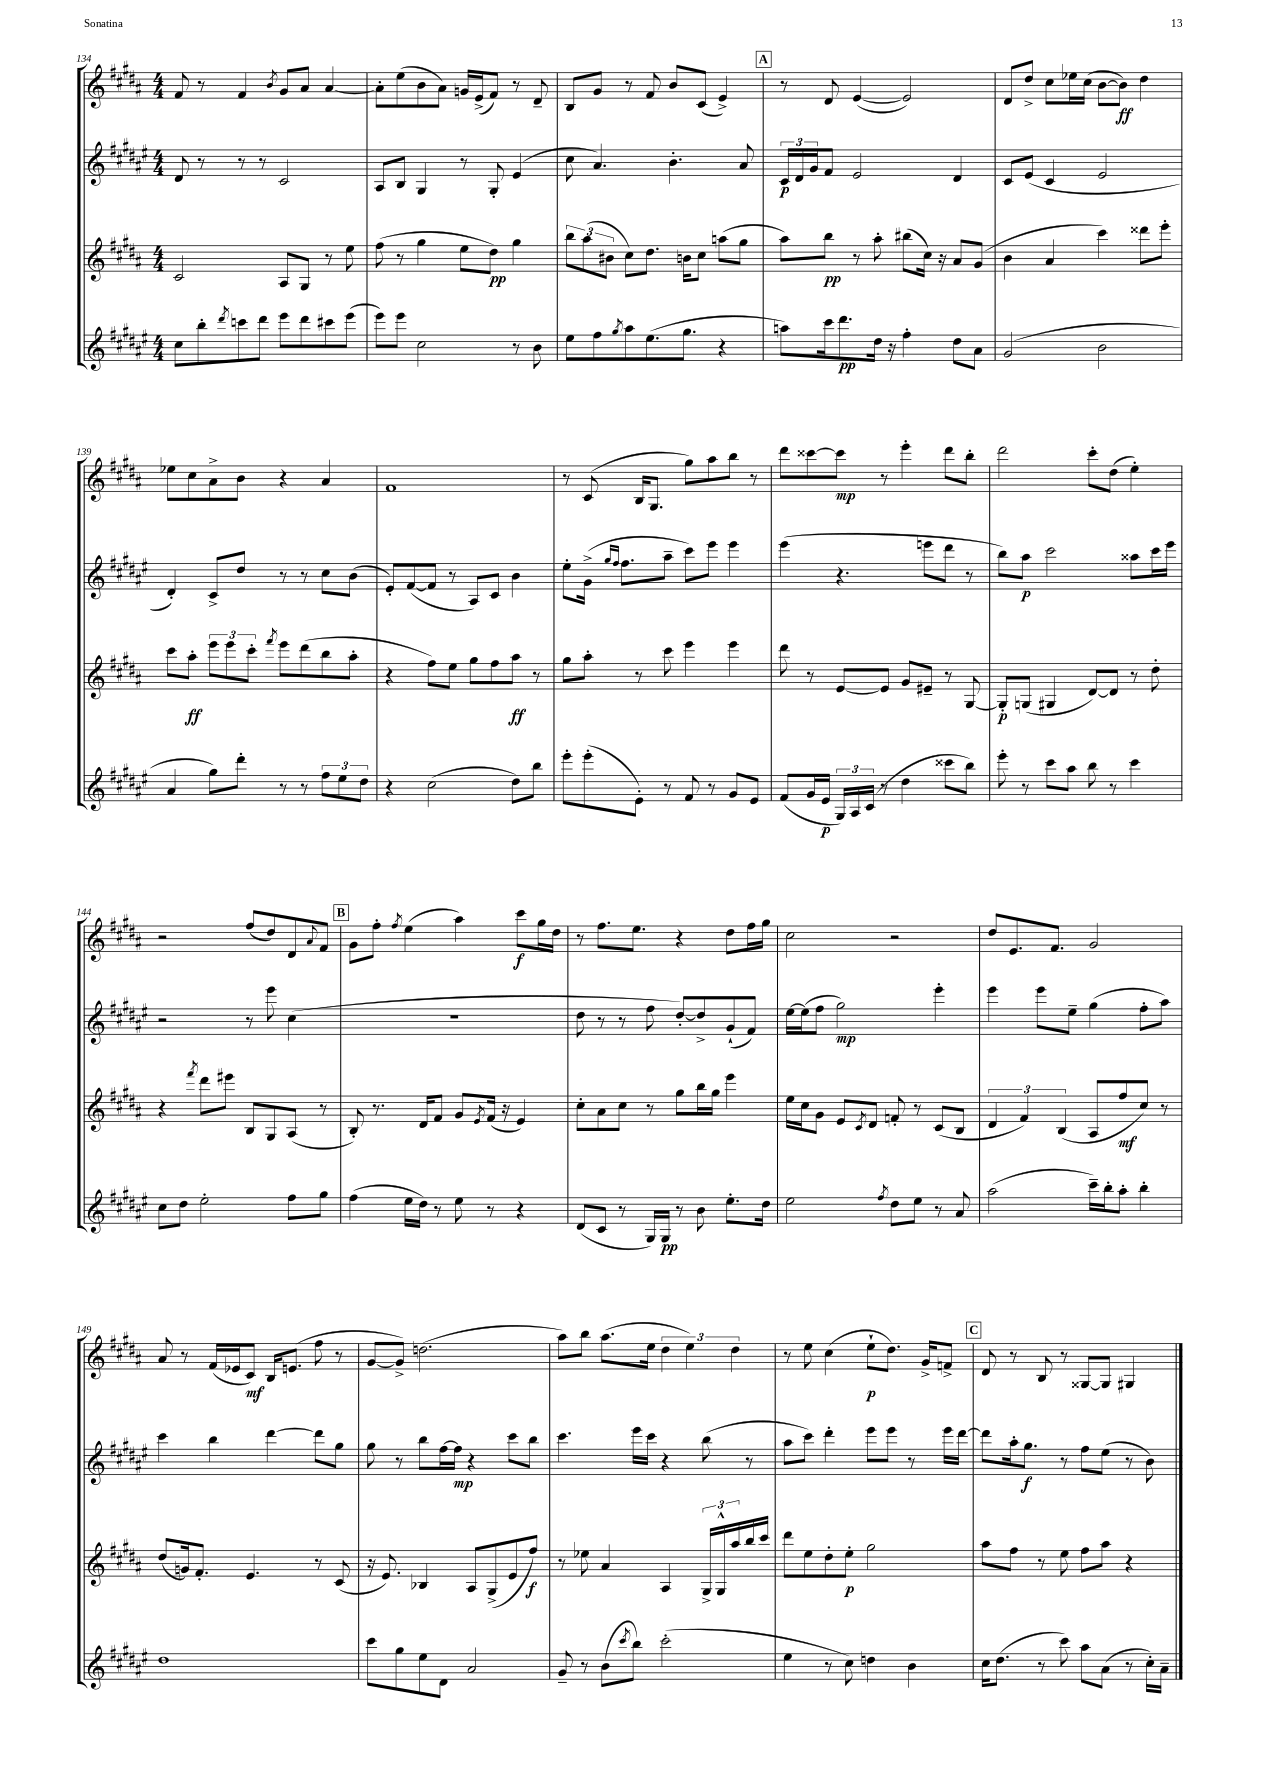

**kern	**kern	**kern	**kern
*staff4	*staff3	*staff2	*staff1
*clefG2	*clefG2	*clefG2	*clefG2
*k[f#c#g#d#a#e#]	*k[f#c#g#d#a#]	*k[f#c#g#d#a#e#]	*k[f#c#g#d#a#]
*M4/4	*M4/4	*M4/4	*M4/4
8cc#	2c#	8d#	8f#
8bb'	.	8r	8r
8qddd#	.	.	.
8ccc	.	8r	4f#
8ddd#	.	8r	.
.	.	.	8qb
8eee#	8A#	2c#	8g#
8ddd#	8G#	.	8a#
8ccc#	8r	.	[4a#
(8eee#	8ee	.	.
=	=	=	=
8eee#)	(8ff#	8A#	8a#']
8eee#	8r	8B	(8ee
2cc#	4gg#	4G#	8b
.	.	.	8a#)
.	8ee	8r	16g
.	.	.	(16e^
.	8dd#)	8G#'	8f#)
8r	4gg#	(4e#	8r
8b	.	.	8d#~
=	=	=	=
8ee#	12bb	8cc#	8B
.	(12aa#	.	.
8ff#	.	4.a#)	8g#
.	12b#	.	.
8qgg#	.	.	.
8aa#	8cc#)	.	8r
(8.ee#	8.dd#	.	8f#
.	.	4.b'	8b
8.gg#	16b	.	.
.	8cc#	.	(8c#
4r	(8aa	.	4e^)
.	8gg#	8a#	.
=	=	=	=
8aa)	8aa#)	24c#	8r
.	.	24d#	.
.	.	24g#	.
16ccc#	8bb	8f#	8d#
8.ddd#	.	.	.
.	8r	2e#	([4e
16dd#	8aa#'	.	.
16r	.	.	.
4ff#'	(8bb#	.	2e])
.	16cc#)	.	.
.	16r	.	.
8dd#	8a#	4d#	.
8a#	(8g#	.	.
=	=	=	=
(2g#	4b	8c#	8d#
.	.	(8e#	8dd#^
.	4a#	4c#	8cc#
.	.	.	16ee-
.	.	.	(16cc#
2b	4ccc#)	2e#	[8b
.	.	.	8b])
.	8ddd##	.	4dd#
.	8eee'	.	.
=	=	=	=
4a#	8ccc#	4d#')	8ee-
.	8aa#'	.	8cc#
8gg#)	12eee	8c#^	8a#^
.	12eee	.	.
8ddd#'	.	8dd#	8b
.	12ccc#'	.	.
.	8qfff#	.	.
8r	8eee	8r	4r
8r	(8ddd#	8r	.
12ff#	8bb	8cc#	4a#
12ee#	.	.	.
.	8aa#'	(8b	.
12dd#	.	.	.
=	=	=	=
4r	4r	8e#')	1f#
.	.	([8f#	.
(2cc#	8ff#)	8f#]	.
.	8ee	8r	.
.	8gg#	8A#)	.
.	8ff#	8c#	.
8dd#)	8aa#	4b	.
8bb	8r	.	.
=	=	=	=
8eee#'	8gg#	8ee#'	8r
(8eee#'	8aa#'	(16g#^	(8c#
.	.	16qqgg#	.
.	.	16qqff#	.
.	.	8.ff#	.
8e#')	8r	.	16B
.	.	.	8.G#
8r	8ccc#	8aa#~	.
8f#	4eee	8ccc#)	8gg#)
8r	.	8eee#	8aa#
8g#	4eee	4eee#	8bb
8e#	.	.	8r
=	=	=	=
(8f#	8ddd#	(4eee#	8ddd#
16g#	8r	.	[8ccc##
16e#	.	.	.
24G#)	[8e	4.r	8ccc##]
24A#	.	.	.
(24c#	.	.	.
8r	8e]	.	8r
4dd#	8g#	.	4eee'
.	8e#~	8eee	.
8ccc##	8r	8ddd#	8ddd#
8bb)	[8G#	8r	8bb'
=	=	=	=
8eee#'	8G#']	8bb)	2ddd#
8r	(8G	8aa#	.
8ccc#	4G#	2ccc#	.
8aa#	.	.	.
8bb	[8d#)	.	8ccc#'
8r	8d#]	.	(8dd#
4ccc#	8r	8aa##	4ee')
.	8dd#'	16ccc#	.
.	.	16eee#	.
=	=	=	=
8cc#	4r	2r	2r
8dd#	.	.	.
.	8qfff#	.	.
2ee#'	8ddd#	.	.
.	8eee#	.	.
.	8B	8r	(8ff#
.	8G#	8eee#	8dd#)
8ff#	(8A#	(4cc#	8d#
.	.	.	8qqa#
8gg#	8r	.	8f#
=	=	=	=
(4ff#	8B')	1r	8g#
.	8.r	.	8ff#'
.	.	.	8qff#
16ee#	.	.	(4ee
16dd#)	16d#	.	.
8r	8f#	.	.
8ee#	8g#	.	4aa#)
.	8qe	.	.
8r	(16f#	.	.
.	16r	.	.
4r	4e)	.	8ccc#
.	.	.	16gg#
.	.	.	16dd#
=	=	=	=
(8d#	8cc#'	8dd#	8r
8c#	8a#	8r	8.ff#
8r	8cc#	8r	.
.	.	.	8.ee
16G#)	8r	8ff#	.
16G#	.	.	.
8r	8gg#	[8dd#')	4r
8b	16bb	8dd#^]	.
.	16gg#	.	.
8.ee#'	4eee	(8g#`	8dd#
.	.	8f#)	16ff#
16dd#	.	.	16gg#
=	=	=	=
2ee#	16ee	[16ee#	2cc#
.	16cc#	(16ee#]	.
.	8g#	8ff#	.
.	8e	2gg#)	.
.	8qc#	.	.
.	8d#	.	.
8qff#	.	.	.
8dd#	8f'	.	2r
8ee#	8r	.	.
8r	(8c#	4eee#'	.
8a#	8B	.	.
=	=	=	=
(2aa#	6d#	4eee#	8dd#
.	.	.	8.e
.	6f#)	.	.
.	.	8eee#	.
.	.	.	8.f#
.	(6B	.	.
.	.	8ee#~	.
16ccc#~)	8A#	(4gg#	2g#
16bb'	.	.	.
8aa#'	8ff#	.	.
4bb'	8cc#)	8ff#'	.
.	8r	8aa#)	.
=	=	=	=
1dd#	(8dd#	4ccc#	8a#
.	16g)	.	8r
.	8.f#'	.	.
.	.	4bb	(16f#
.	.	.	16e-
.	4.e	.	8c#)
.	.	[4ddd#	16B
.	.	.	(8.e
.	8r	8ddd#]	8ff#
.	(8c#	8gg#	8r
=	=	=	=
8ccc#	16r	8gg#	[8g#
.	8.e)	.	.
8gg#	.	8r	8g#^])
8ee#	4B-	8bb	(2.dd
8d#	.	[16ff#	.
.	.	16ff#]	.
2a#	8A#	4r	.
.	(8G#^	.	.
.	8e	8ccc#	.
.	8ff#)	8bb	.
=	=	=	=
8g#~	8r	4.ccc#	8aa#)
8r	8ee-	.	8bb
(8b	4a#	.	(8.aa#
8qccc#	.	.	.
8bb)	.	16eee#	.
.	.	16ccc#	16ee
(2ccc#'	4A#	4r	6dd#
.	.	.	6ee)
.	24G#^	(8bb	.
.	24G#^^	.	.
.	24aa#	.	6dd#
.	16bb	8r	.
.	16ccc#	.	.
=	=	=	=
4ee#	8ddd#	8aa#	8r
.	8ee	8ccc#)	8ee
8r	8dd#'	4ddd#'	(4cc#
8cc#)	8ee'	.	.
4dd	2gg#	8eee#	8ee`
.	.	8eee#	8.dd#)
4b	.	8r	.
.	.	.	16g#^
.	.	16eee#	8f^
.	.	[16ddd#	.
=	=	=	=
16cc#	8aa#	8ddd#]	8d#
(8.dd#	.	.	.
.	8ff#	16aa#'	8r
.	.	8.gg#	.
8r	8r	.	8B
8ccc#)	8ee	8r	8r
8aa#	8ff#	8ff#	[8G##
(8a#	8aa#	(8ee#	8G##]
8r	4r	8r	4G#
16cc#')	.	8b)	.
16a#~	.	.	.
==	==	==	==
*-	*-	*-	*-
